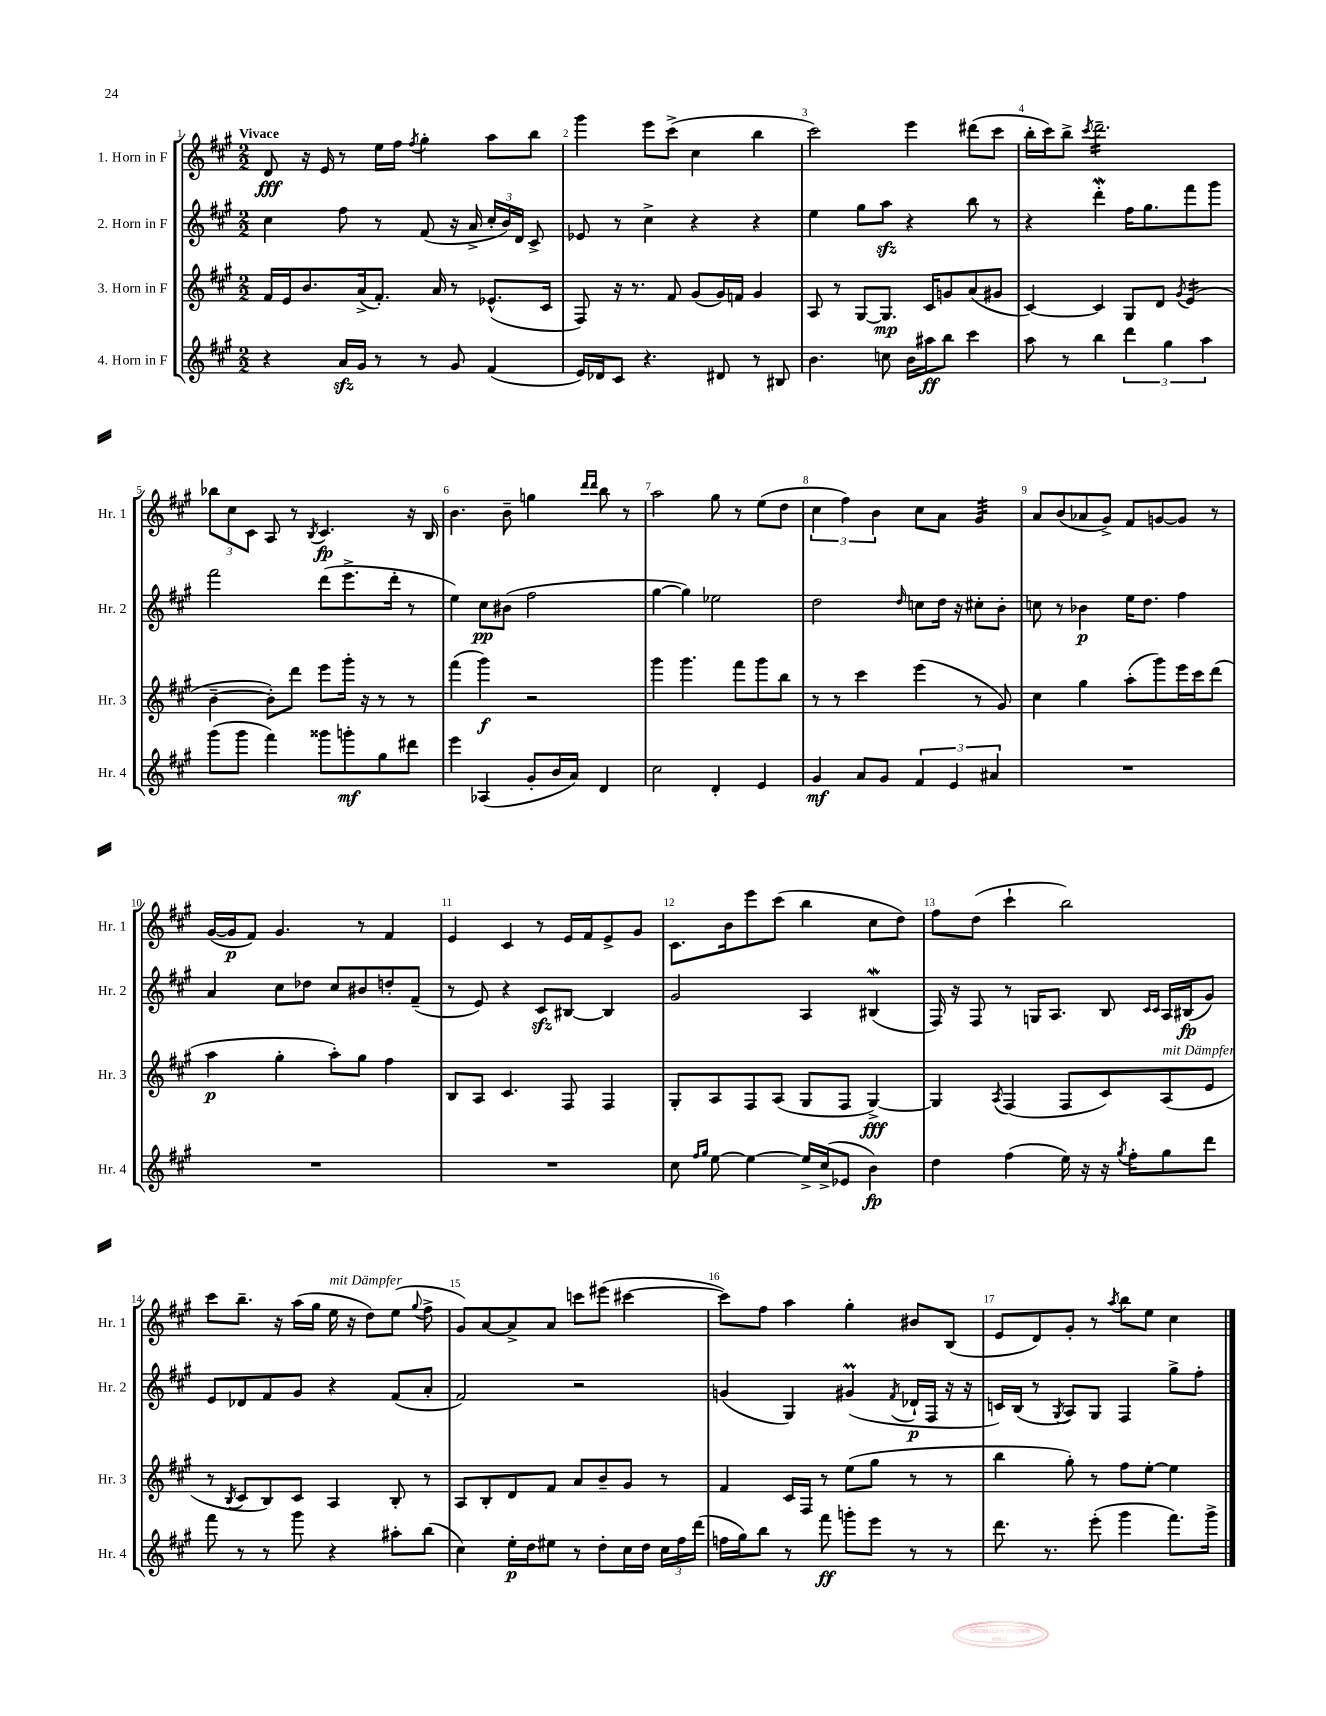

**kern	**kern	**kern	**kern
*staff4	*staff3	*staff2	*staff1
*clefG2	*clefG2	*clefG2	*clefG2
*k[f#c#g#]	*k[f#c#g#]	*k[f#c#g#]	*k[f#c#g#]
*M2/2	*M2/2	*M2/2	*M2/2
4r	16f#	4cc#	8d
.	16e	.	.
.	8.b	.	16r
.	.	.	16e
16a	.	8ff#	8r
16g#	(16a^	.	.
8r	8.f#')	8r	16ee
.	.	.	16ff#
.	.	.	8qff#
8r	.	(8f#	4gg#'
.	16a	.	.
8g#	8r	16r	.
.	.	16a^	.
(4f#	(8.e-^^	24cc#'	8aa
.	.	24b)	.
.	.	24d	.
.	.	8c#^	8bb
.	16c#	.	.
=	=	=	=
16e)	8F#)	8e-	4ggg#
16d-	.	.	.
8c#	16r	8r	.
.	8.r	.	.
4.r	.	4cc#^	8eee
.	8f#	.	(8ccc#^
.	(8g#	4r	4cc#
8d#	16g#)	.	.
.	16f	.	.
8r	4g#	4r	4bb
8B#	.	.	.
=	=	=	=
4.b	8A	4ee	2ccc#)
.	8r	.	.
.	[8G#	8gg#	.
8cc	8.G#]	8aa	.
16b	.	4r	4eee
16aa#	16c#	.	.
8bb	8g	.	.
4ccc#	(8a	8bb	(8ddd#
.	8g#	8r	8ccc#
=	=	=	=
8aa	[4c#)	4r	16bb'
.	.	.	16ccc#)
8r	.	.	8bb^
.	.	.	8qccc#
4bb	4c#]	4ddd'	2.ddd~
6ddd	8G#	16ff#	.
.	.	8.gg#	.
.	8d	.	.
6gg#	.	.	.
.	8qg#	.	.
.	(4e	8fff#	.
6aa	.	.	.
.	.	8ggg#	.
=	=	=	=
(8ggg#	[4b~	2fff#	12bb-
.	.	.	12cc#
8ggg#	.	.	.
.	.	.	12c#
4fff#)	8b'])	.	8A
.	8ddd	.	8r
.	.	.	8qB
8ggg##	8eee	(8ddd	4.c#
8ggg'	16ggg#'	8.eee^	.
.	16r	.	.
8gg#	8r	.	.
.	.	16ddd'	.
8ddd#	8r	8r	16r
.	.	.	16B
=	=	=	=
4eee	(4fff#	4ee)	4.b
(4A-	4ggg#)	8cc#	.
.	.	(8b#	8b~
8g#'	2r	2ff#	4gg
16b	.	.	.
16a)	.	.	.
.	.	.	16qqddd
.	.	.	16qqddd
4d	.	.	8bb
.	.	.	8r
=	=	=	=
2cc#	4ggg#	[4gg#	2aa
.	4.ggg#	4gg#])	.
4d'	.	2ee-	8gg#
.	8fff#	.	8r
4e	8ggg#	.	(8ee
.	8bb	.	8dd
=	=	=	=
4g#	8r	2dd	6cc#
.	8r	.	.
.	.	.	6ff#)
8a	4ccc#	.	.
.	.	.	6b
8g#	.	.	.
.	.	16qqdd	.
6f#	(4eee	8cc	8cc#
.	.	16dd	8a
6e	.	.	.
.	.	16r	.
.	8r	8cc#'	4g#
6a#	.	.	.
.	8g#)	8b'	.
=	=	=	=
1r	4cc#	8cc	8a
.	.	8r	(8b
.	4gg#	4b-	8a-
.	.	.	8g#^)
.	(8aa'	16ee	8f#
.	.	8.dd	.
.	8ggg#)	.	[8g
.	16eee	4ff#	8g]
.	16ccc#	.	.
.	(8ddd	.	8r
=	=	=	=
1r	4aa	4a	([16g#
.	.	.	16g#]
.	.	.	8f#)
.	4gg#'	8cc#	4.g#
.	.	8dd-	.
.	8aa')	8cc#	.
.	8gg#	8b#	8r
.	4ff#	8dd'	4f#
.	.	(8f#~	.
=	=	=	=
1r	8B	8r	4e
.	8A	8e)	.
.	4.c#	4r	4c#
.	.	8c#	8r
.	8F#	[8B#	16e
.	.	.	16f#
.	4F#	4B#]	8e^
.	.	.	8g#
=	=	=	=
8cc#	8G#'	2g#	8.c#
16qqff#	.	.	.
16qqgg#	.	.	.
[8ee	8A	.	.
.	.	.	16b
4ee_	8F#	.	8eee
.	(8A	.	(8ccc#
16ee^]	8G#	4A	4bb
(16cc#^	.	.	.
8e-	8F#	.	.
4b)	[4G#^)	(4B#	8cc#
.	.	.	8dd)
=	=	=	=
4dd	4G#]	16F#)	8ff#
.	.	16r	.
.	.	8F#	(8dd
.	8qA	.	.
(4ff#	(4F#	8r	4ccc#`
.	.	16G	.
.	.	8.A	.
16ee)	8F#	.	2bb)
16r	.	.	.
16r	8c#)	8B	.
8qgg#	.	.	.
16ff#'	.	.	.
.	.	16qqc#	.
.	.	16qqc#	.
8gg#	(8A	16A	.
.	.	(16B#	.
8ddd	8e	8g#)	.
=	=	=	=
8fff#	8r	8e	8ccc#
.	8qB	.	.
8r	8c#	8d-	8.bb~
8r	8B)	8f#	.
.	.	.	16r
8ggg#	8c#	8g#	(16aa
.	.	.	16gg#
4r	4A	4r	16ee
.	.	.	16r
.	.	.	8dd)
8aa#'	8B'	(8f#	(8ee
.	.	.	8qqgg#
(8bb	8r	8a'	8ff#^
=	=	=	=
4cc#)	8A	2f#)	8g#)
.	8B'	.	[8a
16ee'	8d	.	8a^]
16dd	.	.	.
8ee#	8f#	.	8a
8r	8a	2r	8ccc
8dd'	8b~	.	(8eee#
16cc#	8g#	.	[4ccc#
16dd	.	.	.
24cc#	8r	.	.
24ff#	.	.	.
(24ddd	.	.	.
=	=	=	=
16ff	4f#	(4g	8ccc#])
16gg#)	.	.	.
8bb	.	.	8ff#
8r	16c#	4G#)	4aa
.	16F#	.	.
8fff#	8r	.	.
8ggg'	(8ee	(4g#	4gg#'
8eee	8gg#	.	.
.	.	8qf#	.
8r	8r	16d-`	8b#
.	.	16F#	.
8r	8r	16r	(8B
.	.	16r	.
=	=	=	=
8.ddd	4bb	16c)	8e
.	.	(16B	.
.	.	8r	8d)
8.r	.	.	.
.	.	8qG#	.
.	8gg#')	8A)	8g#'
(8eee'	8r	8G#	8r
.	.	.	8qaa
4ggg#	8ff#	4F#	8bb
.	[8ee'	.	8ee
8.fff#)	4ee]	8gg#^	4cc#
.	.	8ff#'	.
16ggg#^	.	.	.
==	==	==	==
*-	*-	*-	*-
